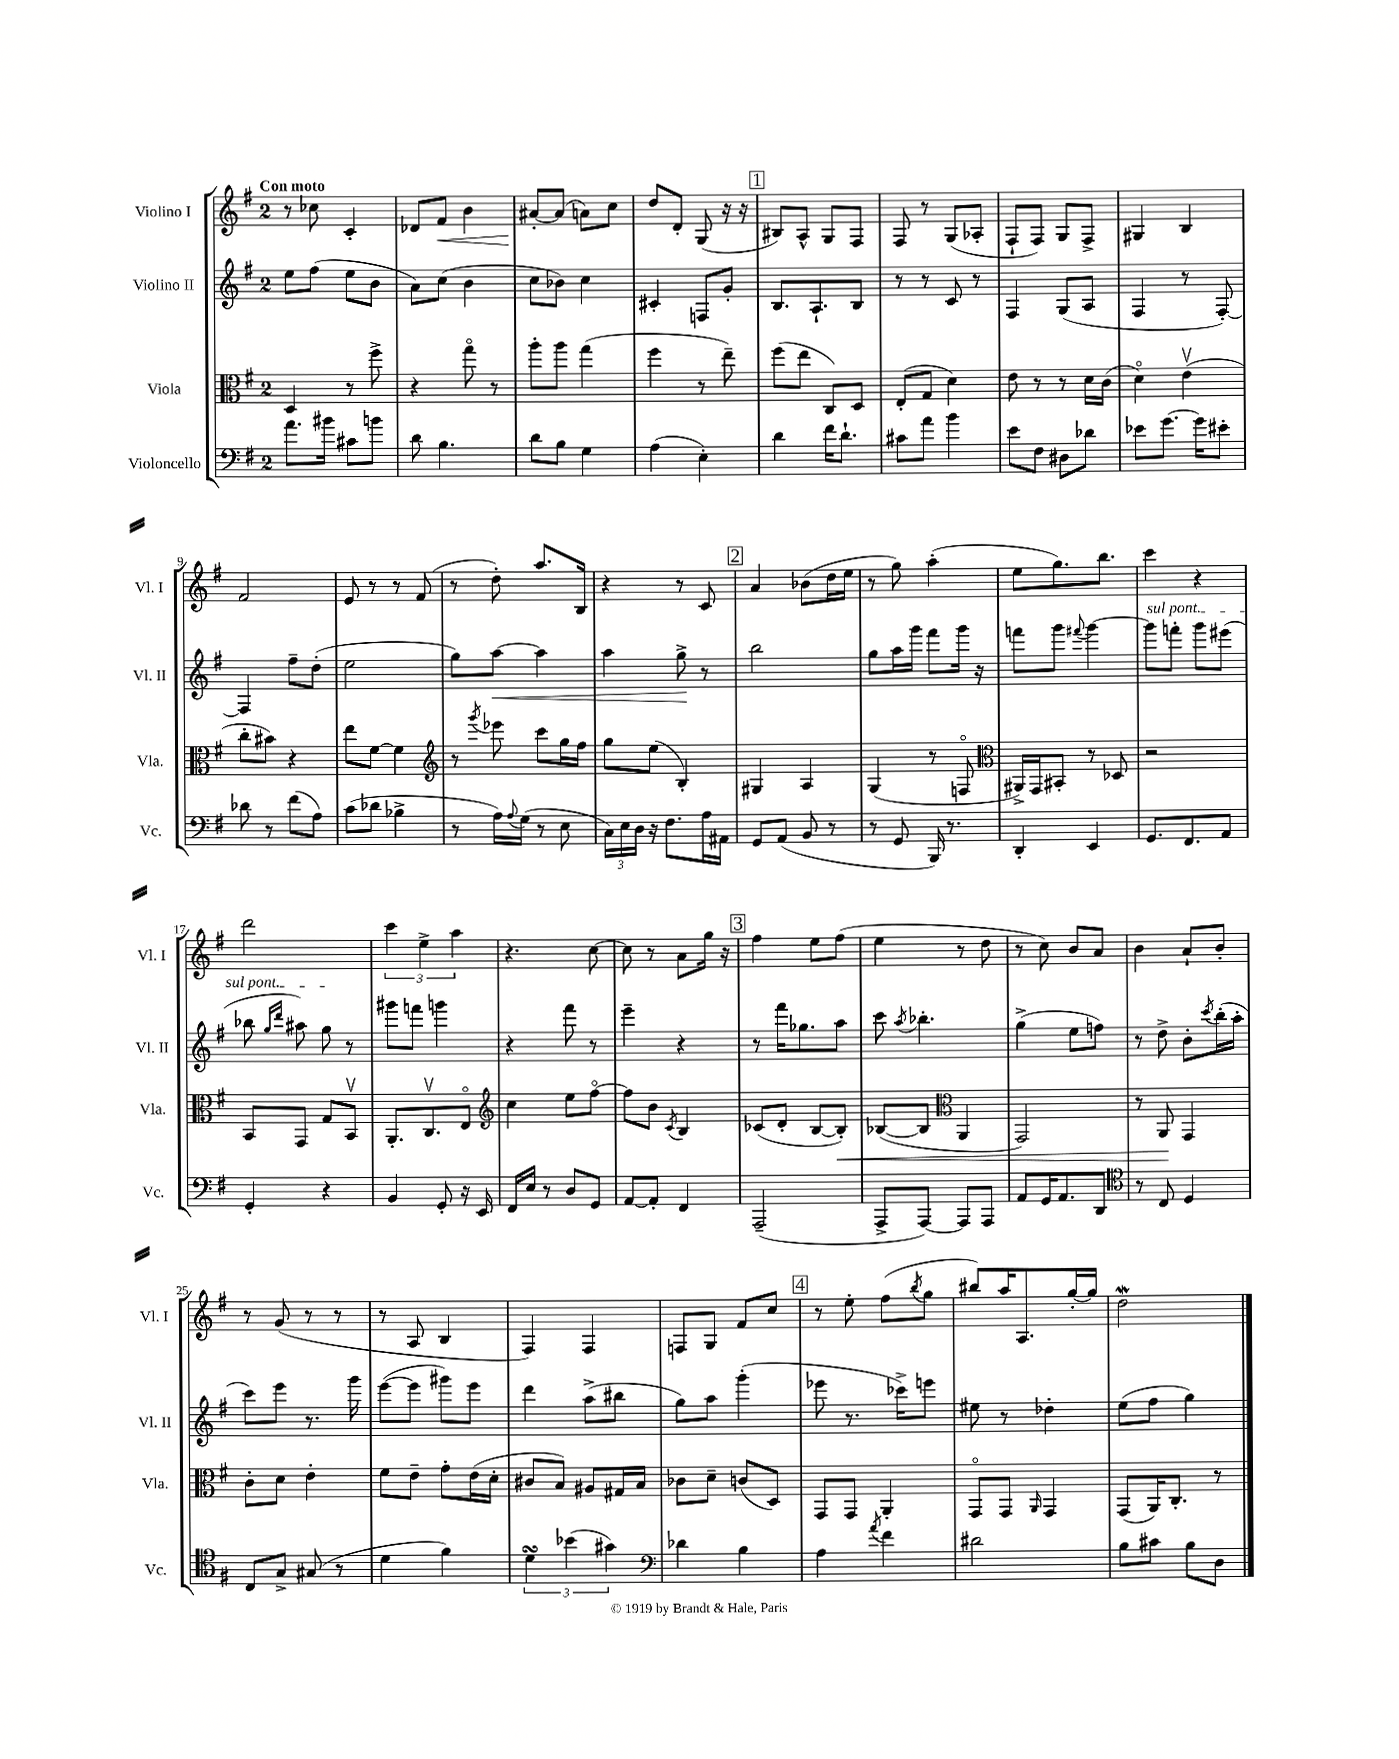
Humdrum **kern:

**kern	**kern	**dynam	**kern	**dynam	**kern	**dynam
*part4	*part3	*part3	*part2	*part2	*part1	*part1
*staff4	*staff3	*staff3	*staff2	*staff2	*staff1	*staff1
*I"Violoncello	*I"Viola	*	*I"Violino II	*	*I"Violino I	*
*I'Vc.	*I'Vla.	*	*I'Vl. II	*	*I'Vl. I	*
*clefF4	*clefC3	*	*clefG2	*	*clefG2	*
*k[f#]	*k[f#]	*	*k[f#]	*	*k[f#]	*
*M2/4	*M2/4	*	*M2/4	*	*M2/4	*
=1	=1	=1	=1	=1	=1	=1
!	!	!	!	!	!LO:TX:a:B:t=Con moto	!
8.a\L	4D/	.	8ee\L	.	8r	.
.	.	.	(8ff#\J	.	8cc-X\	.
16b#X\Jk	.	.	.	.	.	.
8c#X\L	8r	.	8ee\L	.	4c'/	.
8bn\J	8ff#^\	.	8b\J	.	.	.
=2	=2	=2	=2	=2	=2	=2
8d\	4r	.	8a\L)	.	8d-X/L	.
!	!	!	!	!	!	!LO:HP:b
4.B\	.	.	(8cc\J	.	8f#/J	<
.	8gg\	.	4b\	.	4b\	.
.	8r	.	.	.	.	.
=3	=3	=3	=3	=3	=3	=3
8d\L	8aa'\L	.	8cc\L	.	[8a#X'/L	.
8B\J	8aa\J	.	8b-X\J)	.	(8a#/J]	[
4G\	(4gg\	.	4cc\	.	8an\L)	.
.	.	.	.	.	8cc\J	.
=4	=4	=4	=4	=4	=4	=4
(4A\	4ff#\	.	4c#X'/	.	8dd/L	.
.	.	.	.	.	8d'/J	.
4E'\)	8r	.	8Fn/L	.	(8G/	.
.	8ee~\)	.	8g'/J	.	16r	.
.	.	.	.	.	16r	.
!!LO:REH:place=s1:t=1
=5	=5	=5	=5	=5	=5	=5
4d\	(8ff#\L	.	8.B/L	.	8B#X/L)	.
.	8ee\J	.	.	.	8A^^/J	.
.	.	.	8.A`/	.	.	.
16f#\KL	8C/L)	.	.	.	8G/L	.
8.d`\J	.	.	.	.	.	.
.	8D/J	.	8B/J	.	8F#/J	.
=6	=6	=6	=6	=6	=6	=6
8c#X\L	(8E'/L	.	8r	.	8F#/	.
8a\J	8G/J	.	8r	.	8r	.
4b\	4d\)	.	8c/	.	(8G/L	.
.	.	.	8r	.	8A-X'/J	.
=7	=7	=7	=7	=7	=7	=7
8e\L	8e\	.	4F#/	.	8F#`/L	.
8F#\J	8r	.	.	.	8F#/J)	.
8D#X\L	8r	.	(8G/L	.	8G/L	.
8d-X\J	16d\LL	.	8A/J	.	8F#^/J	.
.	(16c\JJ	.	.	.	.	.
=8	=8	=8	=8	=8	=8	=8
8e-X\L	4d\)	.	4F#/	.	4G#X/	.
[8.g\J	.	.	.	.	.	.
.	(4ev\	.	8r	.	4B/	.
16g\KL]	.	.	.	.	.	.
8e#X'\J	.	.	[8F#'/)	.	.	.
!!LO:LB:g=z
=9	=9	=9	=9	=9	=9	=9
8d-X\	8cc'\L	.	4F#/]	.	2f#/	.
8r	8b#X\J)	.	.	.	.	.
(8f#\L	4r	.	8ff#~\L	.	.	.
8A\J)	.	.	(8dd'\J	.	.	.
=10	=10	=10	=10	=10	=10	=10
(8c\L	8ee\L	.	2ee\	.	8e/	.
8d-X\J	[8f#\J	.	.	.	8r	.
4B-X^\	4f#\]	.	.	.	8r	.
.	.	.	.	.	(8f#/	.
=11	=11	=11	=11	=11	=11	=11
*	*clefG2	*	*	*	*	*
8r	8r	.	8gg\L)	.	8r	.
.	8qggg/	.	.	.	.	.
!	!	!	!	!LO:HP:b	!	!
16A\LL)	8eee-X\	.	[8aa\J	<	8dd'\)	.
8qqA/	.	.	.	.	.	.
(16G\JJ	.	.	.	.	.	.
8r	8ccc\L	.	4aa\]	.	8.aa/L	.
8E\	16gg\L	.	.	.	.	.
.	16ff#\JJ	.	.	.	16B/Jk	.
=12	=12	=12	=12	=12	=12	=12
24C\LL)	8gg\L	.	4aa\	.	4r	.
24E\	.	.	.	.	.	.
24D\JJ	.	.	.	.	.	.
16r	(8ee\J	.	.	.	.	.
8.F#\L	.	.	.	.	.	.
.	4B'/)	.	8gg^\	.	8r	.
16A\L	.	.	8r	[	8c/	.
16AA#X\JJ	.	.	.	.	.	.
!!LO:REH:place=s1:t=2
=13	=13	=13	=13	=13	=13	=13
8GG/L	4G#X/	.	2bb\	.	4a/	.
(8AA/J	.	.	.	.	.	.
8BB/	4A/	.	.	.	(8b-X\L	.
8r	.	.	.	.	16dd\L	.
.	.	.	.	.	16ee\JJ	.
=14	=14	=14	=14	=14	=14	=14
8r	(4G/	.	8gg\L	.	8r	.
8GG/	.	.	16aa\L	.	8gg\)	.
.	.	.	16ggg\JJ	.	.	.
16BBB/)	8r	.	8fff#\L	.	(4aa'\	.
8.r	.	.	.	.	.	.
.	8Fn/	.	16ggg\Jk	.	.	.
.	.	.	16r	.	.	.
=15	=15	=15	=15	=15	=15	=15
*	*clefC3	*	*	*	*	*
4DD'/	16AA#X^/LL)	.	8fffn\L	.	8ee\L	.
.	16GG/J	.	.	.	.	.
.	8BB#X'/J	.	8ggg\J	.	8.gg\)	.
.	.	.	8qqfff#X/	.	.	.
4EE/	8r	.	[4ggg\	.	.	.
.	.	.	.	.	8.bb\J	.
.	8D-X/	.	.	.	.	.
=16	=16	=16	=16	=16	=16	=16
!	!	!	!LO:TX:a:i:t=sul pont.	!	!	!
8.GG/L	2r	.	8ggg\L]	.	4ccc\	.
.	.	.	8fffn'\J	.	.	.
8.FF#/	.	.	.	.	.	.
.	.	.	8ggg\L	.	4r	.
8AA/J	.	.	(8eee#X\J	.	.	.
!!LO:LB:g=z
=17	=17	=17	=17	=17	=17	=17
4GG'/	8BB/L	.	8bb-X\	.	2ddd\	.
.	.	.	16qqgg/LL	.	.	.
.	.	.	16qqddd/JJ	.	.	.
.	8GG/J	.	8aa#X\)	.	.	.
4r	8G/L	.	8gg\	.	.	.
.	8BBv/J	.	8r	.	.	.
=18	=18	=18	=18	=18	=18	=18
4BB/	8.AA'/L	.	8ggg#X\L	.	6ccc\	.
.	.	.	8fffn\J	.	.	.
.	.	.	.	.	6ee^\	.
.	8.Cv/	.	.	.	.	.
8GG'/	.	.	4gggn\	.	.	.
.	.	.	.	.	6aa\	.
16r	8E/J	.	.	.	.	.
16EE/	.	.	.	.	.	.
=19	=19	=19	=19	=19	=19	=19
*	*clefG2	*	*	*	*	*
16FF#/LL	4cc\	.	4r	.	4.r	.
16E/JJ	.	.	.	.	.	.
8r	.	.	.	.	.	.
8D/L	8ee\L	.	8fff#\	.	.	.
8GG/J	[8ff#\J	.	8r	.	[8cc\	.
=20	=20	=20	=20	=20	=20	=20
[8AA/L	8ff#\L]	.	4eee~\	.	8cc\]	.
8AA'/J]	8b\J	.	.	.	8r	.
.	8qc/	.	.	.	.	.
4FF#/	4B/	.	4r	.	8a\L	.
.	.	.	.	.	16gg\Jk	.
.	.	.	.	.	16r	.
!!LO:REH:place=s1:t=3
=21	=21	=21	=21	=21	=21	=21
(2AAA~/	(8c-X/L	.	8r	.	4ff#\	.
.	8d'/J	.	16fff#\KL	.	.	.
.	.	.	8.gg-X\	.	.	.
.	[8B/L	.	.	.	8ee\L	.
!	!	!LO:HP:b	!	!	!	!
.	8B'/J])	<	8aa\J	.	(8ff#\J	.
=22	=22	=22	=22	=22	=22	=22
8AAA^/L	([8B-X/L	.	8ccc\	.	4ee\	.
.	.	.	8qaa/	.	.	.
[8AAA/J)	8B-/J]	.	4.bb-X'\	.	.	.
*	*clefC3	*	*	*	*	*
8AAA/L]	4AA/	.	.	.	8r	.
8AAA/J	.	.	.	.	8dd\	.
=23	=23	=23	=23	=23	=23	=23
8AA/L	2GG/)	.	(4gg^\	.	8r	.
16GG/K	.	.	.	.	8cc\)	.
8.AA/	.	.	.	.	.	.
.	.	.	8ee\L	.	8b/L	.
8DD/J	.	.	8ffn\J)	.	8a/J	.
=24	=24	=24	=24	=24	=24	=24
*clefC4	*	*	*	*	*	*
8r	8r	.	8r	.	4b\	.
8C/	8AA/	.	8dd^\	.	.	.
4D/	4GG/	[	8b'\L	.	8a`/L	.
.	.	.	8qccc/	.	.	.
.	.	.	(16bb'\L	.	8b'/J	.
.	.	.	16aa'\JJ	.	.	.
!!LO:LB:g=z
=25	=25	=25	=25	=25	=25	=25
8C/L	8c'\L	.	8ccc\L)	.	8r	.
8G^/J	8d\J	.	8eee\J	.	(8g/	.
(8G#X/	4e'\	.	8.r	.	8r	.
8r	.	.	.	.	8r	.
.	.	.	16ggg\	.	.	.
=26	=26	=26	=26	=26	=26	=26
4d\	8f#\L	.	([8eee\L	.	8r	.
.	8e~\J	.	8eee\J]	.	8A/	.
4f#\)	8g'\L	.	8ggg#X\L)	.	4B/	.
.	(16e\L	.	8eee\J	.	.	.
.	16d'\JJ	.	.	.	.	.
=27	=27	=27	=27	=27	=27	=27
6dsSSS\	8c#X/L	.	4ddd\	.	4F#/)	.
.	8B/J)	.	.	.	.	.
(6b-X\	.	.	.	.	.	.
.	8A#X/L	.	(8aa^\L	.	4F#/	.
6g#X\)	.	.	.	.	.	.
.	16G#X/L	.	8bb#X\J	.	.	.
.	16B/JJ	.	.	.	.	.
=28	=28	=28	=28	=28	=28	=28
*clefF4	*	*	*	*	*	*
4d-X\	8c-X\L	.	8gg\L)	.	8Fn/L	.
.	8d~\J	.	8aa\J	.	8G/J	.
4B\	(8cn/L	.	(4ggg'\	.	8f#/L	.
.	8D/J)	.	.	.	8cc/J	.
!!LO:REH:place=s1:t=4
=29	=29	=29	=29	=29	=29	=29
4A\	8GG/L	.	8eee-X\	.	8r	.
.	8GG/J	.	8.r	.	8ee'\	.
8qa/	.	.	.	.	.	.
4f#\	4AA'/	.	.	.	(8ff#\L	.
.	.	.	16ccc-X^\KL)	.	.	.
.	.	.	.	.	8qbb/	.
.	.	.	8eeen\J	.	8gg\J	.
=30	=30	=30	=30	=30	=30	=30
2d#X\	8GG/L	.	8ee#X\	.	8bb#X/L)	.
.	8GG/J	.	8r	.	16aa/K	.
.	.	.	.	.	8.A/	.
.	16qqAA/	.	.	.	.	.
.	4GG/	.	4dd-X'\	.	.	.
.	.	.	.	.	[16gg'/L	.
.	.	.	.	.	16gg/JJ]	.
=31	=31	=31	=31	=31	=31	=31
8B\L	(8GG/L	.	(8ee\L	.	2ddW\	.
8c#X\J	16AA/K)	.	8ff#\J	.	.	.
.	8.C'/J	.	.	.	.	.
8B\L	.	.	4gg\)	.	.	.
8D\J	8r	.	.	.	.	.
==	==	==	==	==	==	==
*-	*-	*-	*-	*-	*-	*-
